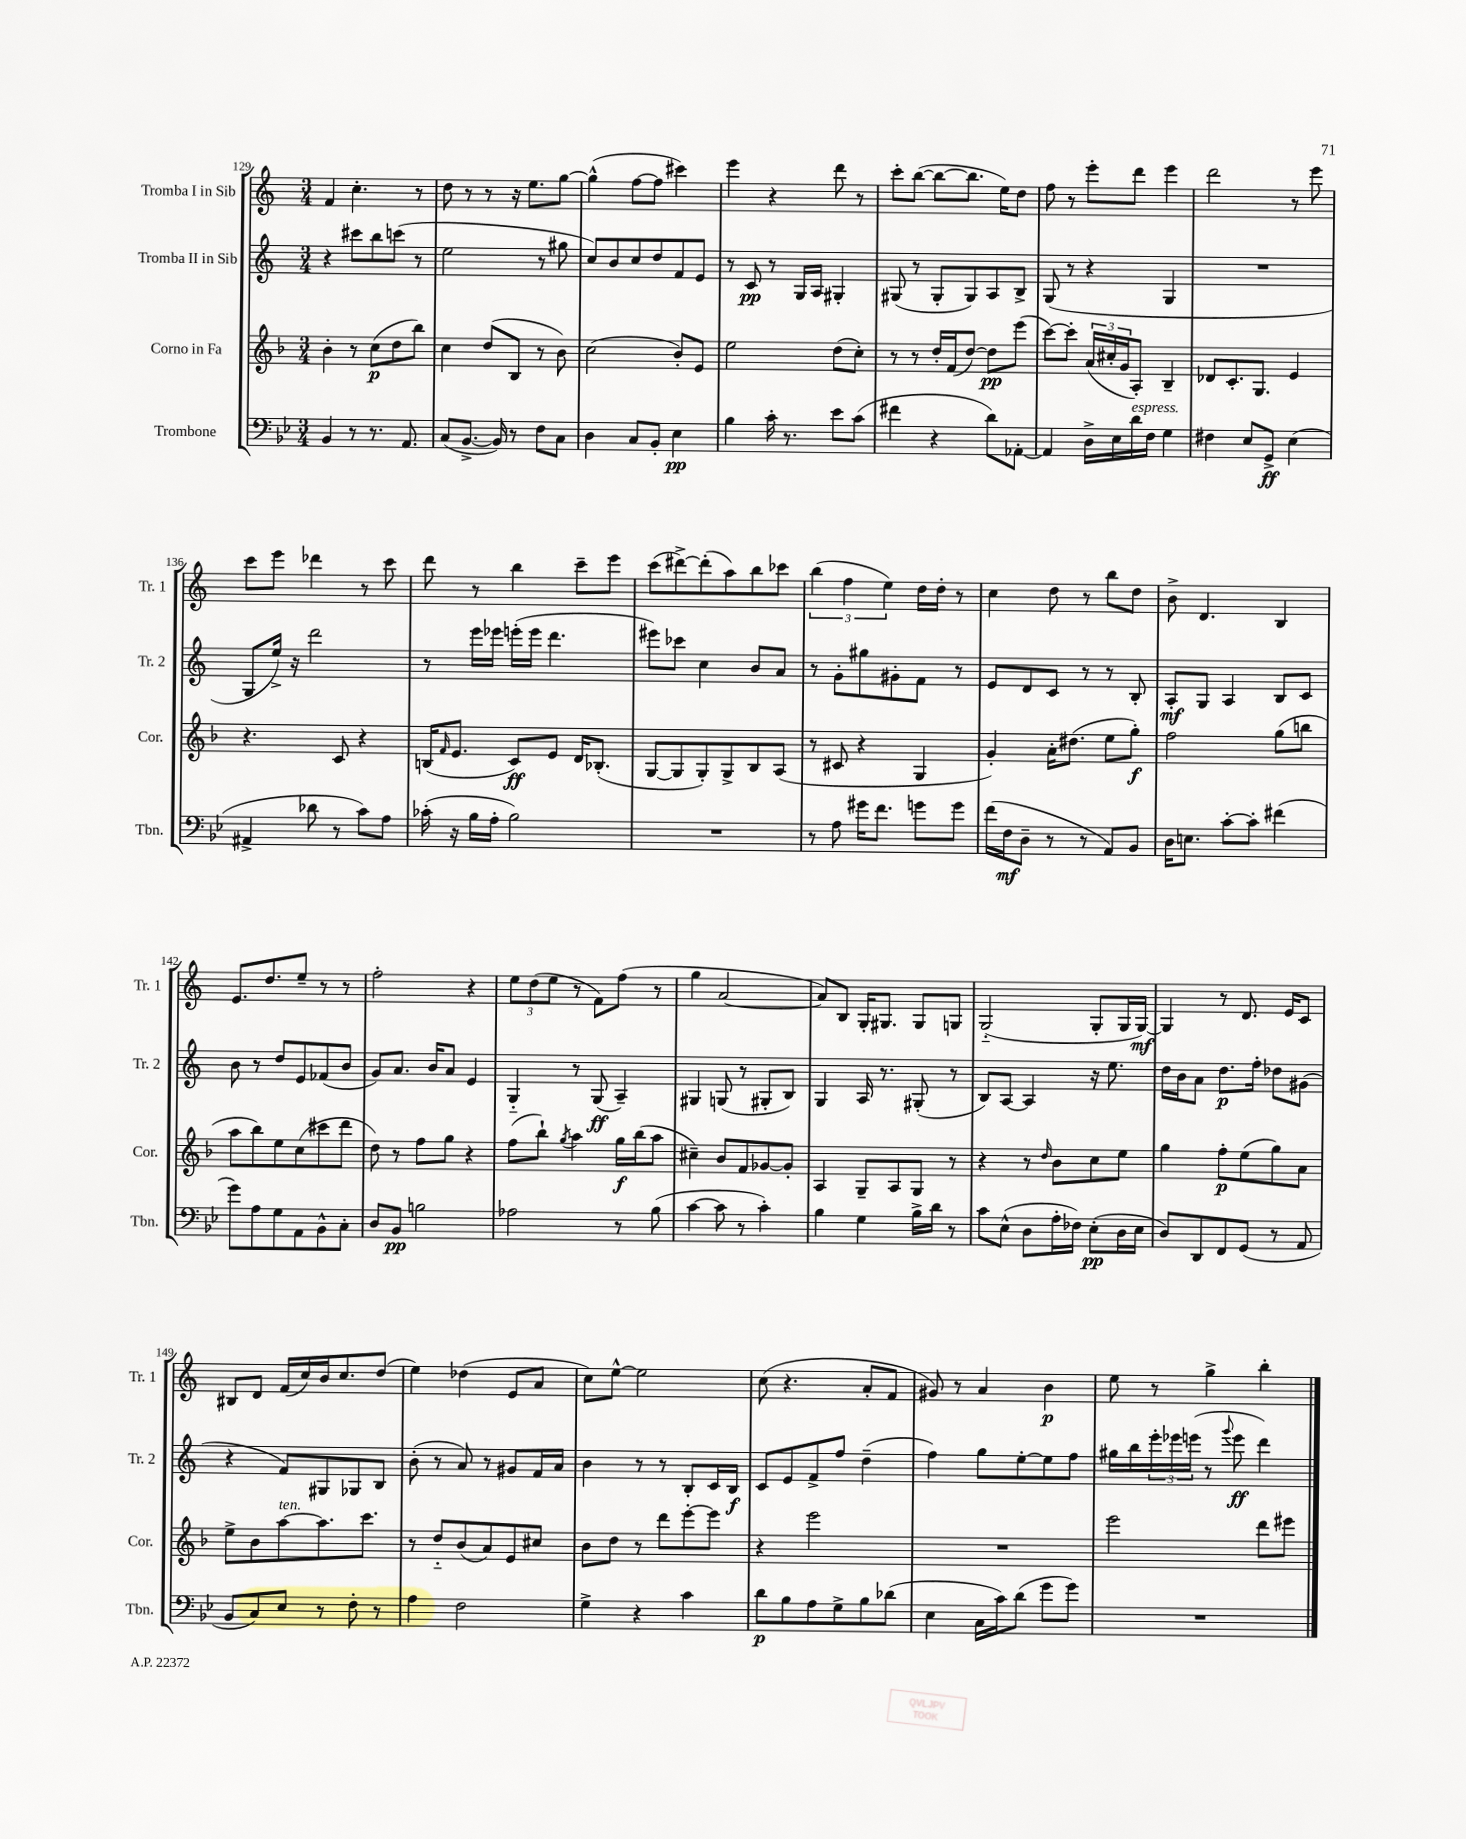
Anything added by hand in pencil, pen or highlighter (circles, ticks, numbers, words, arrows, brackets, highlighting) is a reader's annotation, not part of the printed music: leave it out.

**kern	**kern	**kern	**kern
*staff4	*staff3	*staff2	*staff1
*clefF4	*clefG2	*clefG2	*clefG2
*k[b-e-]	*k[b-]	*k[]	*k[]
*M3/4	*M3/4	*M3/4	*M3/4
4BB-/	4b-'\	4r	4f/
8r	8r	8ccc#\L	4.cc'\
8.r	(8cc\L	8bb\	.
.	8dd\	(8ccc\J	.
8.AA/	.	.	.
.	8bb-\J)	8r	8r
=	=	=	=
(8C/L	4cc\	2ee\	8dd\
[8.BB-^/J	.	.	8r
.	(8dd/L	.	8r
16BB-/])	.	.	.
8r	8B-/J	.	16r
.	.	.	8.ee\L
8F\L	8r	8r	.
8C\J	8b-\)	8gg#\	[8gg\J
=	=	=	=
4D\	(2cc\	8cc/L)	(4gg^^\]
.	.	8b/	.
8C/L	.	8cc/	[8ff\L
8BB-'/J	.	8dd/	8ff\]J
4E-\	8b-'/L)	8f/	4ccc#\)
.	8e/J	8e/J	.
=	=	=	=
4B-\	2ee\	8r	4eee\
.	.	8c/	.
16c'\	.	8r	4r
8.r	.	.	.
.	.	16G/LL	.
.	.	16A/JJ	.
8e-\L	(8dd\L	4G#'/	8ddd\
(8c\J	8cc'\J)	.	8r
=	=	=	=
4f#\	8r	(8G#/	8ccc'\L
.	8r	8r	([8bb\J
4r	16dd'/LL	8G#'/L	8bb\_L
.	(16f/J	.	.
.	[8dd/J)	8G#/)	8.bb\]J
8d\L)	8dd\]L	8A/	.
.	.	.	16ee\LK)
[8AA-'\J	(8eee\J	8B^/J	8dd\J
=	=	=	=
4AA-/]	[8ccc\L)	(8G/	8ff\
.	8ccc'\]J	8r	8r
16D^\LL	(24a/LL	4r	8eee'\L
.	24cc#'/	.	.
16E-\	.	.	.
.	24g/J	.	.
16d\	8A'/J)	.	8ddd\J
16F\JJ	.	.	.
4G\	4B-~/	4G/	4eee\
=	=	=	=
4F#\	8d-/L	2.r	2ddd\
.	8.c'/	.	.
8E-/L	.	.	.
.	8.G/J	.	.
8GG^/J	.	.	.
(4E-\	4e/	.	8r
.	.	.	8eee\
=	=	=	=
4AA#^/	4.r	8G/L	8ccc\L
.	.	16ee^/Jk)	8eee\J
.	.	16r	.
8d-\	.	2ddd\	4ddd-\
8r	8c/	.	.
8c\L)	4r	.	8r
8A\J	.	.	8ccc\
=	=	=	=
(16c-'\	(16B/LK	8r	8ddd\
.	16qqf/	.	.
16r	8.e/J	.	.
16B-\LL	.	16eee\LL	8r
16A'\JJ	.	16eee-\JJ	.
2B-\)	8c/L)	(16eee'\LL	4bb\
.	.	16eee\JJ	.
.	8e/J	4.ddd\	.
.	16d/LK	.	8ccc~\L
.	(8.B-'/J	.	.
.	.	.	8eee\J
=	=	=	=
2.r	[8G/L	8eee#\L)	(8ccc\L
.	8G/]	8ccc-\J	[8ddd#^\)
.	8G'/)	4cc\	(8ddd#'\]
.	8G^/	.	8aa\)
.	8B-/	8b/L	8bb\
.	(8A/J	8a/J	8ccc-\J
=	=	=	=
8r	8r	8r	(6bb\
8A\	8c#/	8g'\L	.
.	.	.	6ff\
16g#\LK	4r	8gg#\	.
8.f\J	.	.	.
.	.	.	6ee\)
.	.	8g#'\	.
8g\L	4G/	8f\J	16dd\LL
.	.	.	16dd'\JJ
8g\J	.	8r	8r
=	=	=	=
(16f\LL	4g'/)	8e/L	4cc\
16F\J	.	.	.
8D~\J	.	8d/	.
8r	16a'\LK	8c/J	8dd\
.	(8.dd#\J	.	.
8r	.	8r	8r
8AA/L)	8ee\L	8r	8bb\L
8BB-/J	8gg'\J)	8B'/	8dd\J
=	=	=	=
16D\LK	2ff\	8A'/L	8b^\
8.E\J	.	.	.
.	.	8G/J	4.d/
[8c'\L	.	4A/	.
8c'\]J	.	.	.
(4f#\	(8gg\L	8B/L	4B/
.	8bb\J	8c/J	.
=	=	=	=
8g\L)	8aa\L	8b\	8.e/L
8A\	8bb-\)	8r	.
.	.	.	8.dd/
8G\	8ee\	8dd/L	.
8AA\	(8cc\	8e/	8ee~/J
8BB-^^\	8ccc#\	(8f-/	8r
8C'\J	8ddd\J	8b/J	8r
=	=	=	=
8D/L	8dd\)	8g/L)	2ff'\
8BB-/J	8r	8.a/J	.
2B\	8ff\L	.	.
.	.	16b/LK	.
.	8gg\J	8a/J	.
.	4r	4e/	4r
=	=	=	=
2A-\	(8ff\L	4G'~/	12ee\L
.	.	.	(12dd\
.	8bb-`\J)	.	.
.	.	.	12ee\J
.	8qgg/	.	.
.	4aa\	8r	8r
.	.	(8G/	8f\L)
8r	16gg\LL	4A~/)	(8ff\J
.	(16bb-\J	.	.
(8B-\	8aa\J	.	8r
=	=	=	=
[4c\	4cc#~\)	4G#/	4gg\
8c\]	8b-/L	(8G/	[2a/
8r	8f/	8r	.
4c'\)	[8g-/	8G#'/L	.
.	8g-'/]J	8B/J)	.
=	=	=	=
4B-\	4A/	4G/	8a/]L)
.	.	.	8B/J
4G\	8G~/L	16A/	16G'/LK
.	.	8.r	8.G#/J
.	8A/	.	.
16B-^\LL	8G/J	(8G#'/	8G#/L
16d\JJ	.	.	.
8r	8r	8r	8G/J
=	=	=	=
8c\L	4r	8B/L)	(2G'~/
(8E-^^\J	.	[8A/J	.
8D\L	8r	4A/]	.
.	16qqdd/	.	.
16A'\L	8b-\L	.	.
16F-\JJ)	.	.	.
(8E-'\L	8cc\	16r	8G'/L
.	.	8.ee\	.
16D\L	8ee\J	.	16G/L
16E-\JJ	.	.	[16G/JJ)
=	=	=	=
8D/L)	4gg\	16dd\LL	4G/]
.	.	16b\J	.
8DD/	.	8a\J	.
8FF/	8ff'\L	8.dd\L	8r
(8GG/J	(8ee\	.	8.d/
.	.	16ff'\Jk	.
8r	8gg\)	8dd-\L	.
.	.	.	16e/LK
8AA/	8a\J	(8g#\J	8c/J
=	=	=	=
8BB-/L	8ee^\L	4r	8B#/L
8C/)	8b-\	.	8d/J
8E-/J	[8aa\	8f/L)	(16f/LL
.	.	.	16cc/)
8r	8.aa\]	8G#/	16b/J
.	.	.	8.cc/
8F'\	.	8G-/	.
.	8.ccc\J	.	.
8r	.	8B/J	(8dd/J
=	=	=	=
4A\	8r	(8b'\	4ee\)
.	8dd'~/L	8r	.
2F\	(8b-/	8a/)	(4dd-\
.	8a/)	8r	.
.	8e/	8g#/L	8e/L
.	8cc#/J	16f/L	8a/J
.	.	16a/JJ	.
=	=	=	=
4G^\	8b-\L	4b\	8cc\L)
.	8dd\J	.	[8ee^^\J
4r	8r	8r	2ee\]
.	8ddd\L	8r	.
4c\	[8eee'\	8B'/L	.
.	8eee\]J	16c/L	.
.	.	16B/JJ	.
=	=	=	=
8d\L	4r	8c/L	(8cc\
8B-\	.	8e/	4.r
8A\	2eee\	8f^/	.
8G^\	.	8ff/J	.
8B-\	.	(4dd~\	8a'/L
(8d-\J	.	.	8f/J
=	=	=	=
4E-\	2.r	4ff\)	8g#/)
.	.	.	8r
16C\LL	.	8gg\L	4a/
16c\J)	.	.	.
(8d\J	.	[8ee'\	.
8g\L	.	8ee\]	4b\
8g\J)	.	8ff\J	.
=	=	=	=
2.r	2eee\	16gg#\LL	8ee\
.	.	16bb\	.
.	.	24eee'\	8r
.	.	24eee-\	.
.	.	(24eee\JJ	.
.	.	8r	4gg^\
.	.	8qqggg/	.
.	.	8eee\	.
.	8ddd\L	4ddd\)	4bb'\
.	8eee#\J	.	.
==	==	==	==
*-	*-	*-	*-
